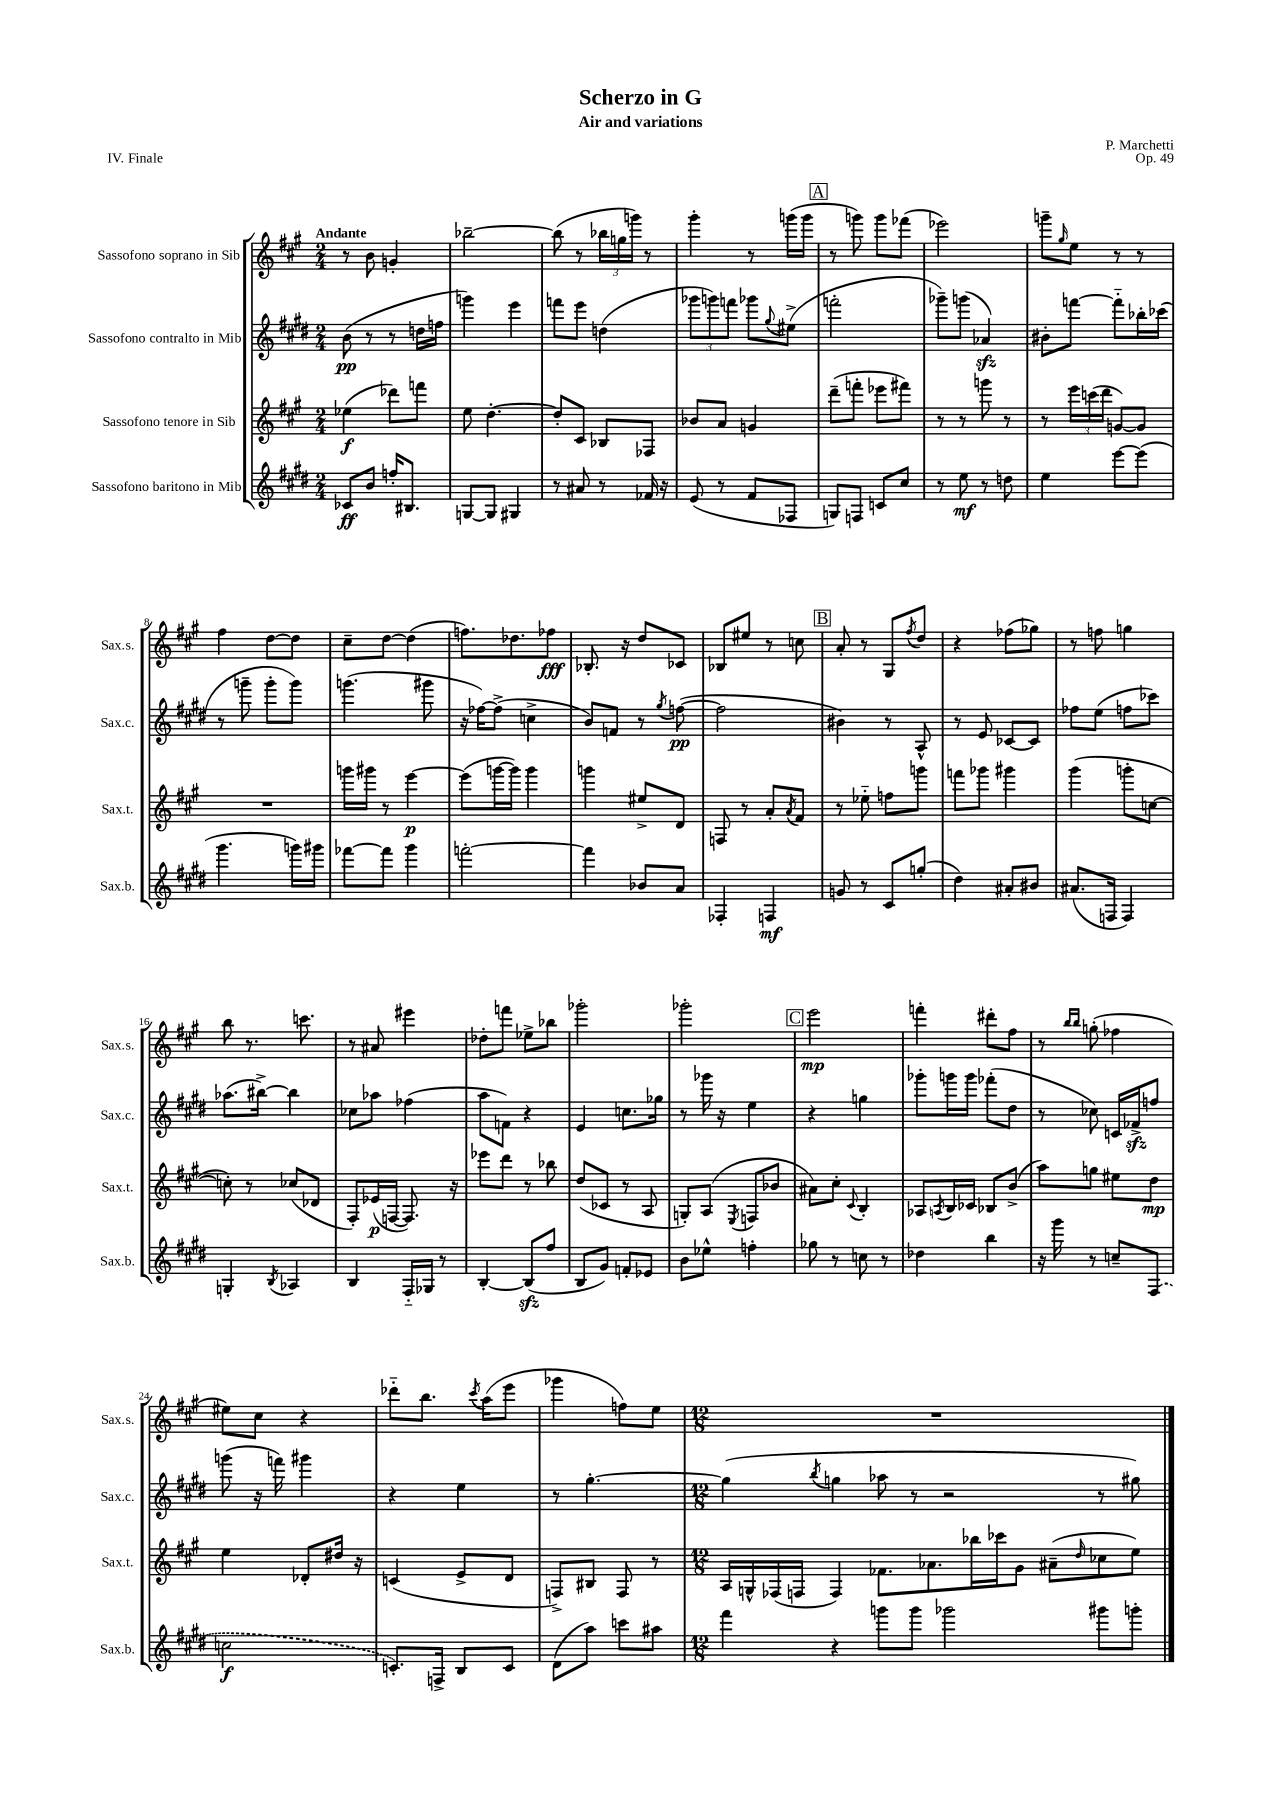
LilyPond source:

\header { title = "Scherzo in G" composer = "P. Marchetti" subtitle = "Air and variations" opus = "Op. 49" piece = "IV. Finale" }
<<
\new StaffGroup <<
\new Staff = "s0" \with { instrumentName = "Sassofono soprano in Sib" shortInstrumentName = "Sax.s." } {
    \clef treble \key a \major \numericTimeSignature \time 2/4 \tempo "Andante"
    r8 b'8 g'4-. |
    bes''2~-- |
    bes''8( r8 \tuplet 3/2 { bes''16 g''16 g'''16) } r8 |
    gis'''4-. r8 g'''16( g'''16 |
    \mark \markup { \box "A" } r8 g'''8) g'''8 fes'''8( |
    ees'''2) |
    g'''8-- \grace { gis''16 } e''8 r8 r8 |
    fis''4 d''8~ d''8 |
    cis''8-- d''8~ d''4( |
    f''8.) des''8. fes''8\fff |
    bes8.-. r16 d''8 ces'8 |
    bes8 eis''8 r8 c''8 |
    \mark \markup { \box "B" } a'8-. r8 gis8 \acciaccatura { fis''8 } d''8 |
    r4 fes''8( ges''8) |
    r8 f''8 g''4 |
    b''8 r8. c'''8. |
    r8 ais'8 eis'''4 |
    des''8-. f'''8 ees''8-> bes''8 |
    ges'''2-. |
    ges'''2-. |
    \mark \markup { \box "C" } e'''2\mp |
    f'''4-. dis'''8-. fis''8 |
    r8 \grace { b''16 b''16 } g''8-.( fes''4 |
    eis''8) cis''8 r4 |
    des'''8-_ b''8. \acciaccatura { cis'''8 } a''16( e'''8 |
    ges'''4 f''8) e''8 |
    \numericTimeSignature \time 12/8 R1. \bar "|." |
}
\new Staff = "s1" \with { instrumentName = "Sassofono contralto in Mib" shortInstrumentName = "Sax.c." } {
    \clef treble \key e \major \numericTimeSignature \time 2/4
    b'8\pp( r8 r8 d''16 f''16 |
    g'''4) e'''4 |
    f'''8 e'''8 d''4( |
    \tuplet 3/2 { ges'''8 g'''8) f'''8 } ges'''8 \appoggiatura { gis''8 } eis''8->( |
    \mark \markup { \box "A" } f'''2-. |
    ges'''8--) g'''8( aes'4\sfz) |
    bis'8-. f'''8~ f'''8-_ bes''16-. ces'''16( |
    r8 g'''8-- g'''8-. g'''8) |
    g'''4.( gis'''8 |
    r16 fes''16~) fes''8->( c''4-> |
    b'8) f'8 r8 \acciaccatura { gis''8 } f''8~\pp( |
    f''2 |
    \mark \markup { \box "B" } bis'4) r8 a8-^ |
    r8 e'8 ces'8~ ces'8 |
    fes''8 e''8( f''8 ces'''8) |
    aes''8.( bis''16~->) bis''4 |
    ces''8 aes''8 fes''4( |
    a''8 f'8) r4 |
    e'4 c''8. ges''16 |
    r8 ges'''16 r16 e''4 |
    \mark \markup { \box "C" } r4 g''4 |
    ges'''8-. g'''16 g'''16 fes'''8-.( dis''8 |
    r8 ces''8) c'16 fes'16->\sfz f''8 |
    g'''8( r16 f'''16) gis'''4 |
    r4 e''4 |
    r8 gis''4.~-. |
    \numericTimeSignature \time 12/8 gis''4( \acciaccatura { b''8 } g''4 aes''8 r8 r2 r8 gis''8) \bar "|." |
}
\new Staff = "s2" \with { instrumentName = "Sassofono tenore in Sib" shortInstrumentName = "Sax.t." } {
    \clef treble \key a \major \numericTimeSignature \time 2/4
    ees''4\f( des'''8) f'''8 |
    e''8 d''4.~-. |
    d''8-. cis'8 bes8 fes8 |
    bes'8 a'8 g'4 |
    \mark \markup { \box "A" } d'''8--( f'''8-. ees'''8 fis'''8) |
    r8 r8 g'''8 r8 |
    r8 \tuplet 3/2 { e'''16 c'''16( d'''16 } g'8~) g'8 |
    R2 |
    g'''16 gis'''16 r8 e'''4~\p |
    e'''8( g'''16~ g'''16) g'''4 |
    g'''4 eis''8-> d'8 |
    f8 r8 a'8-. \acciaccatura { a'8 } fis'8 |
    \mark \markup { \box "B" } r8 ees''8-_ f''8 g'''8 |
    f'''8 ges'''8 gis'''4 |
    gis'''4( g'''8-. c''8~ |
    c''8-.) r8 ces''8( des'8 |
    fis8-.) ees'16\p( f16~ f8.) r16 |
    ees'''8 d'''8 r8 bes''8 |
    d''8( ces'8 r8 a8 |
    g8-.) a8( \acciaccatura { e8 } f8 bes'8 |
    \mark \markup { \box "C" } ais'8) cis''8-. \appoggiatura { cis'8 } b4-. |
    aes8 \acciaccatura { a8 } b16 ces'16 bes8 b'8->( |
    a''8) g''8 eis''8 d''8\mp |
    e''4 des'8-. dis''16 r16 |
    c'4( e'8-> d'8 |
    f8->) bis8 f8 r8 |
    \numericTimeSignature \time 12/8 a16 g16-^ fes16( f16 f4) fes'8. aes'8. bes''16 ces'''16 gis'8 ais'8--( \grace { d''16 } ces''8 e''8) \bar "|." |
}
\new Staff = "s3" \with { instrumentName = "Sassofono baritono in Mib" shortInstrumentName = "Sax.b." } {
    \clef treble \key e \major \numericTimeSignature \time 2/4
    ces'8\ff b'8 f''16-. bis8. |
    g8~ g8 gis4 |
    r8 ais'8 r8 fes'16 r16 |
    e'8( r8 fis'8 fes8 |
    \mark \markup { \box "A" } g8) f8 c'8 cis''8 |
    r8 e''8\mf r8 d''8 |
    e''4 e'''8~ e'''8( |
    gis'''4. g'''16) gis'''16 |
    fes'''8~ fes'''8 gis'''4 |
    f'''2~-. |
    f'''4 bes'8 a'8 |
    fes4-. f4\mf |
    \mark \markup { \box "B" } g'8 r8 cis'8 g''8-.( |
    dis''4) ais'8-. bis'8 |
    ais'8.( f16 f4) |
    g4-. \acciaccatura { b8 } aes4 |
    b4 fis16-_ ges16 r8 |
    b4~-. b8\sfz( fis''8 |
    b8 gis'8) f'8-. ees'8 |
    b'8 ees''8-^ f''4-. |
    \mark \markup { \box "C" } ges''8 r8 c''8 r8 |
    des''4 b''4 |
    r16 gis'''16 r8 c''8-- \once \slurDashed fis8( |
    c''2\f |
    c'8.-.) f16-> b8 c'8 |
    dis'8( a''8) c'''8 ais''8 |
    \numericTimeSignature \time 12/8 fis'''4 r4 g'''8 g'''8 ges'''2 gis'''8 g'''8-. \bar "|." |
}
>>
>>
